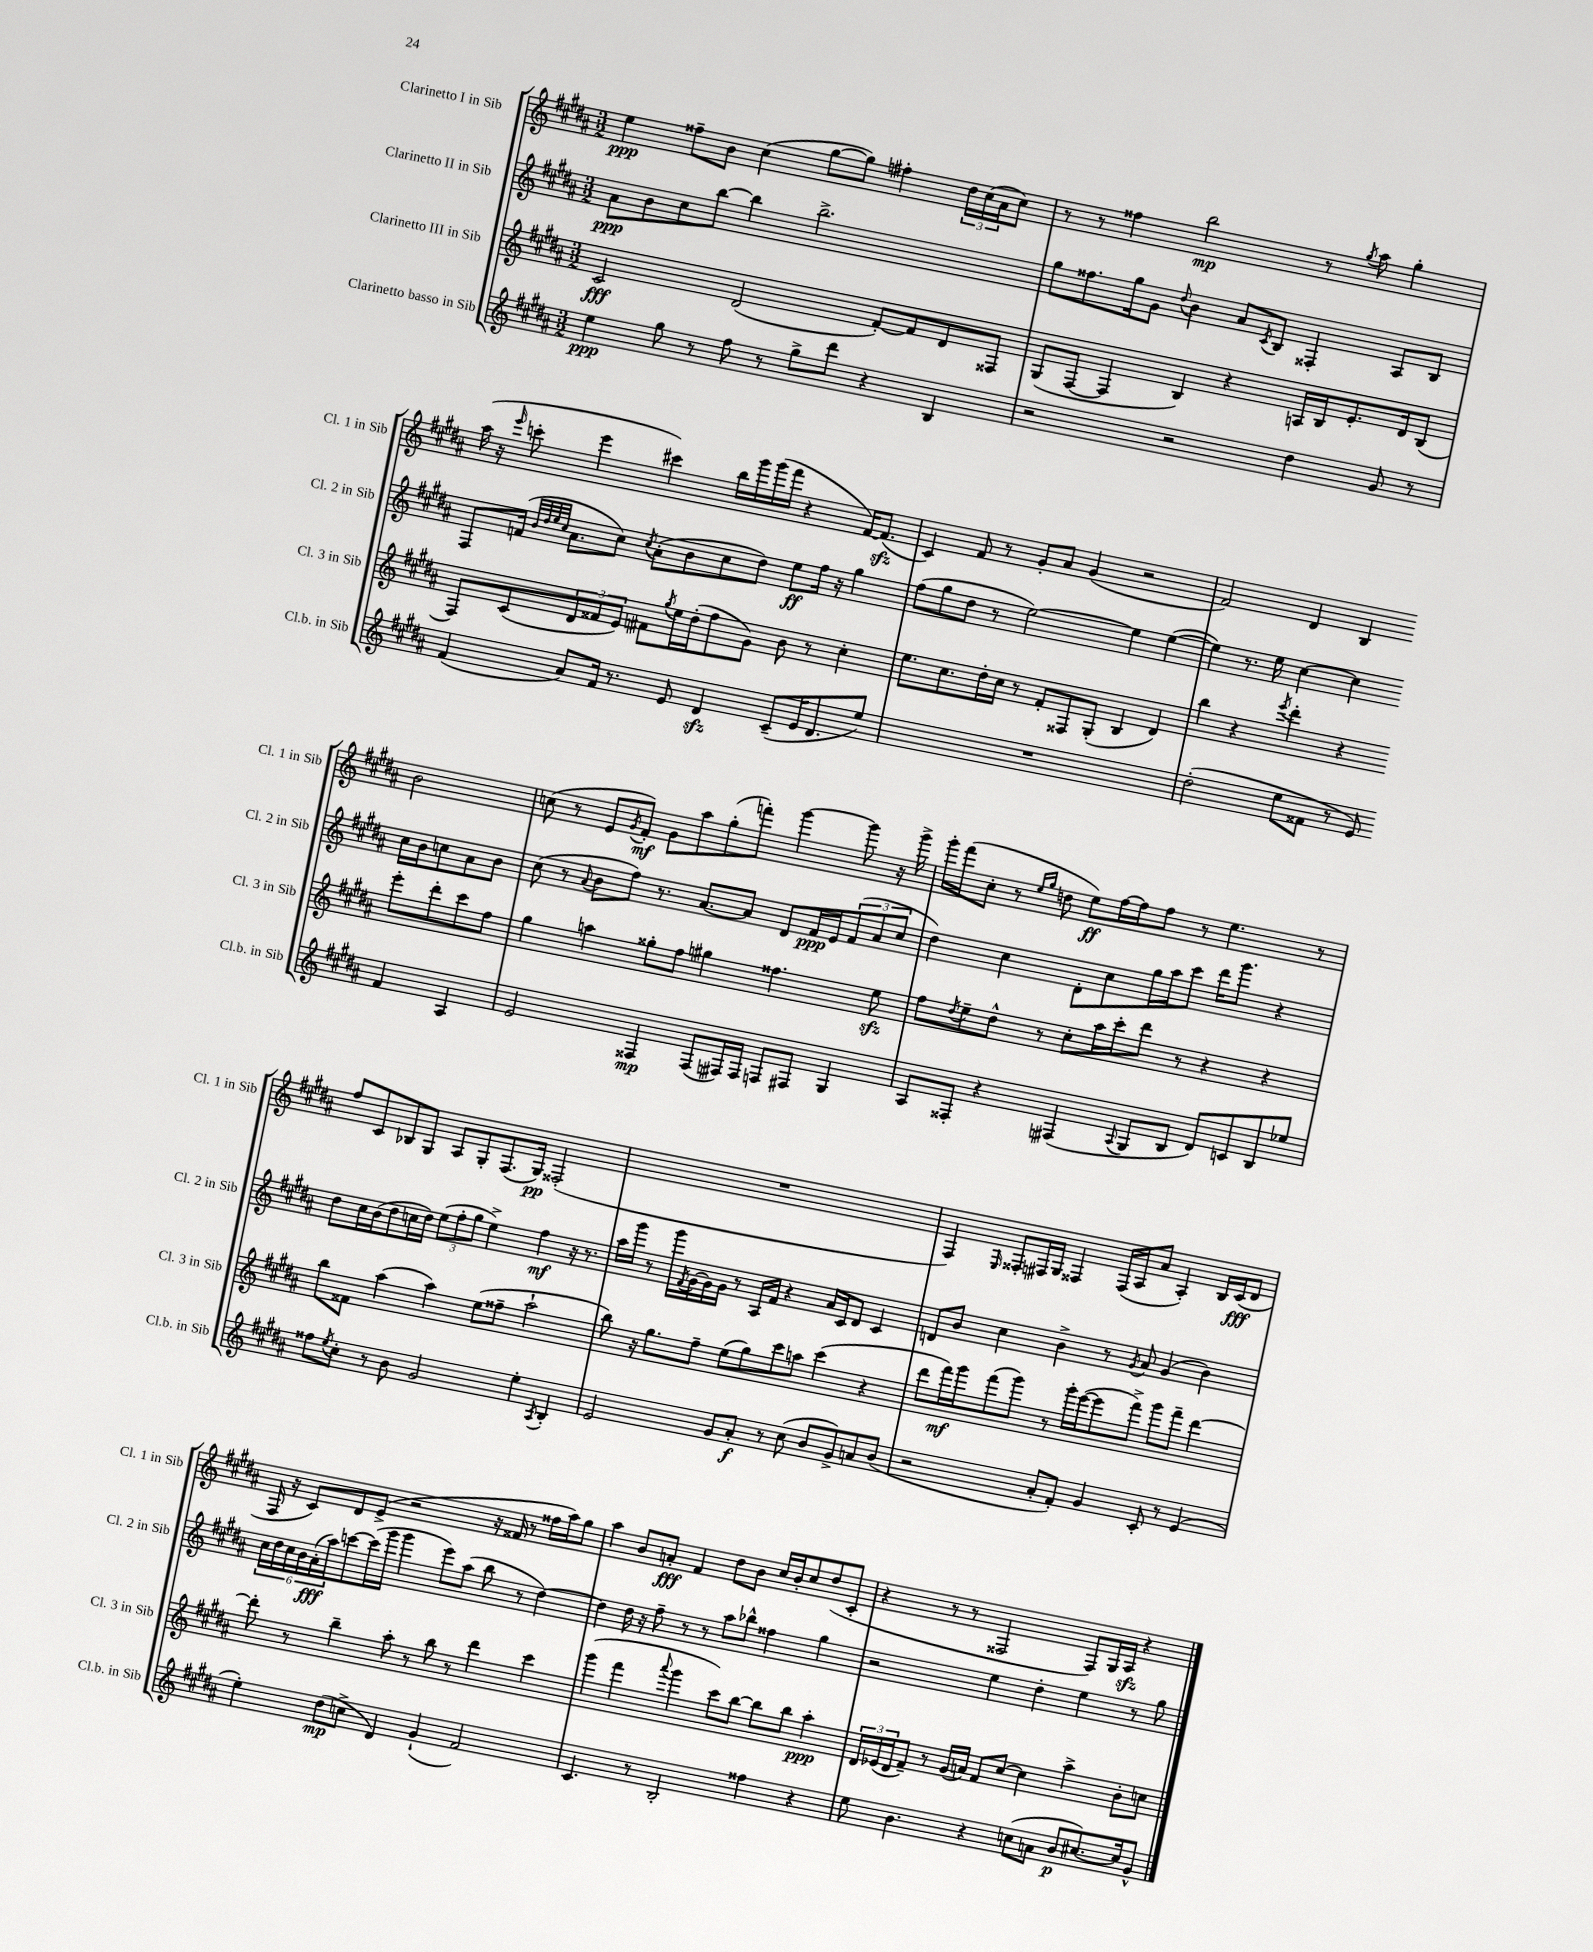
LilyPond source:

<<
\new StaffGroup <<
\new Staff = "s0" \with { instrumentName = "Clarinetto I in Sib" shortInstrumentName = "Cl. 1 in Sib" } {
    \clef treble \key b \major \numericTimeSignature \time 3/2
    e''4\ppp fisis''8-- b'8 cis''4( gis''8~ gis''8) fis''4-. \tuplet 3/2 { dis''16 cis''16( ais'16 } cis''8) |
    r8 r8 fisis''4 b''2\mp r8 \acciaccatura { gis''8 } ais''8 gis''4-. |
    ais''16( r16 \grace { e'''16 } c'''8-. e'''4 cis'''4) b''16 gis'''16 gis'''16( fis'''16 r4 fis'16~) fis'8.\sfz( |
    cis'4) fis'8 r8 gis'8-. ais'8 gis'4( r2 |
    fis'2) dis'4 b4 b'2 |
    c''8( r8 e'8 \acciaccatura { gis'8 } fis'8-.\mf) gis'8 ais''8 gis''8-.( f'''8-.) gis'''4~ gis'''8 r16 gis'''16-> |
    gis'''16-. fis'''16( cis''8-. r8 \grace { e''16 gis''16 } d''8 e''8\ff) fis''16~ fis''16 fis''8 r8 e''4. r8 |
    fis''8 cis'8 bes8 gis8 ais8 gis8-. fis8.( gis16\pp) fisis2-.( |
    R1. |
    fis4) \grace { e16 } fisis8-. fis16 gis16 fisis4 fisis16( ais16 ais'8 ais4-.) b16 cis'16\fff( dis'8 |
    fis16 r16 cis'8) dis'8 e'8->( r2 r16 fisis'16 r8 fisis''16 ais''16) gis''8 |
    ais''4 b'8 a'8-.\fff fis'4 dis''8 b'8 cis''16 b'16-. cis''8 dis''8( cis'8-. |
    r4 r8 r8 fisis2 fisis8) gis16 ais16\sfz r4 \bar "|." |
}
\new Staff = "s1" \with { instrumentName = "Clarinetto II in Sib" shortInstrumentName = "Cl. 2 in Sib" } {
    \clef treble \key b \major \numericTimeSignature \time 3/2
    ais'8\ppp b'8 cis''8 b''8~ b''4 b''2.-> |
    gis''8 fisis''8. gis''16 gis'8 \appoggiatura { dis''8 } b'4 ais'8 \acciaccatura { cis'8 } b8 fisis4-. ais8 b8 |
    fis8 f'16( \grace { b'32 dis''32 e''32 cis''32 } ais'8. cis''8) \acciaccatura { cis''8 } ais'8-.( b'8 cis''8 dis''8) e''8\ff fis''16 r16 gis''4 |
    fis''8( gis''8 dis''8 r8 e''2~) e''4 e''4~( |
    e''4) r8. e''16 cis''4~ cis''4 cis''16 b'16 c''8 ais'8 b'8 |
    cis''8( r8 \appoggiatura { ais'8 } b'8 fis''8) r8. ais'8.~ ais'8 dis'8 fis'16\ppp e'16 \tuplet 3/2 { fis'8( ais'8 cis''8 } |
    dis''4) cis''4 dis'8-. cis''8 gis''16 ais''16 cis'''8 dis'''16 gis'''8. r4 |
    dis''8 cis''16 b'16( dis''8 c''16 dis''16) \tuplet 3/2 { e''8( fis''8-. gis''8 } e''4->) fis''4\mf r16 r8. |
    ais''16 gis'''16 r8 gis'''16 \acciaccatura { fis'8 } gis'16~ gis'16 gis'16 r8 ais16 fis'16 r4 ais'16 cis'16 dis'8 cis'4 |
    d'8 b'8 cis''4 b'4-> r8 \acciaccatura { gis'8 } ais'8 gis'4( b'4) |
    \tuplet 6/4 { cis''16 dis''16 cis''16 b'16 ais'16-.\fff( ais''16) } c'''8~ c'''16( gis'''16 gis'''4 e'''8) ais''8( b''8 r8 dis''4~) |
    dis''4 dis''16 r16 fis''8-- r8 r8 ais''8 bes''8-^ fisis''4 gis''4 |
    r2 e''4 dis''4-. e''4 r8 gis''8 \bar "|." |
}
\new Staff = "s2" \with { instrumentName = "Clarinetto III in Sib" shortInstrumentName = "Cl. 3 in Sib" } {
    \clef treble \key b \major \numericTimeSignature \time 3/2
    cis'2\fff dis'2( fis'8~-.) fis'8 dis'8 fisis8 |
    gis8( fis8~ fis4 b4) r4 a16 b16 e'8.-. dis'16 b8( |
    fis8) cis'8( \tuplet 3/2 { dis'8 fisis'8 e'8) } fis'8 \acciaccatura { gis''8 } e''16 dis''16-.( fis''8 gis'8) b'8 r8 cis''4-. |
    e''8. cis''8. dis''16-. cis''16 r8 fis'8-. fisis8 gis8-.( b4 dis'4) |
    b''4 r4 \acciaccatura { e'''8 } dis'''4-. r4 e'''8-. dis'''8-. cis'''8 fis''8 |
    gis''4 a''4 gisis''8-. fis''8 gis''4 fisis''4. e''8\sfz |
    fis''8 \acciaccatura { dis''8 } e''8-- dis''8-^ r8 cis''8-. ais''16 cis'''16-. dis'''8 r8 r4 r4 |
    b''8 fisis'8 ais''4( ais''4) e''8( fisis''8-- ais''2-! |
    b''8) r16 gis''8. fis''8-- e''8( gis''8) cis'''8 a''8 cis'''4( r4 |
    dis'''8 fis'''16\mf) gis'''16 fis'''8( gis'''8) r8 gis'''16-. e'''16~( e'''8 fis'''8->) gis'''8 fis'''8-- dis'''4~ |
    dis'''8-. r8 b''4-- ais''8-. r8 b''8 r8 dis'''4 cis'''4 |
    gis'''4( fis'''4 \appoggiatura { ais'''8 } gis'''4 cis'''8) b''8~ b''8 b''8 ais''4-.\ppp |
    \tuplet 3/2 { dis'16 ees'16( dis'16 } fis'8--) r8 gis'16( a'16) fis'8 cis''8~ cis''4 ais''4-> b'8-. c''8 \bar "|." |
}
\new Staff = "s3" \with { instrumentName = "Clarinetto basso in Sib" shortInstrumentName = "Cl.b. in Sib" } {
    \clef treble \key b \major \numericTimeSignature \time 3/2
    e''4\ppp gis''8 r8 fis''8 r8 gis''8-> dis'''8 r4 b4 |
    r2 r2 dis''4 gis'8 r8 |
    fis'4( ais'8) fis'16 r8. e'8 dis'4\sfz cis'8--( e'16 dis'8. e''8) |
    R1. |
    dis''2-.( e''8 fisis'8 r8 e'8) fisis'4 ais4 |
    e'2 fisis4\mp fisis8( fis16) fis16 f8 fis8 gis4 |
    ais8 fisis8-. r4 fis4( \appoggiatura { ais8 } gis8 b8 dis'8) c'8 b8 ees''8 |
    fisis''8 \acciaccatura { e''8 } cis''8-. r8 b'8 gis'2 e''4-. \acciaccatura { ais8 } b4-. |
    e'2 gis'8 ais'8-.\f r8 cis''8( b'8 gis'8->) a'8 b'8( |
    r2 ais'8-. fis'8-.) gis'4 cis'8-. r8 e'4( |
    e''4-.) dis''8\mp( c''8-> dis'4) gis'4-!( fis'2) |
    cis'4. r8 b2-. fisis''4 r4 |
    e''8 b'4. r4 c''8( a'8 b'8\p cis''8.~) cis''16 gis'8-^ \bar "|." |
}
>>
>>
\layout { \context { \Score \remove "Bar_number_engraver" } }
